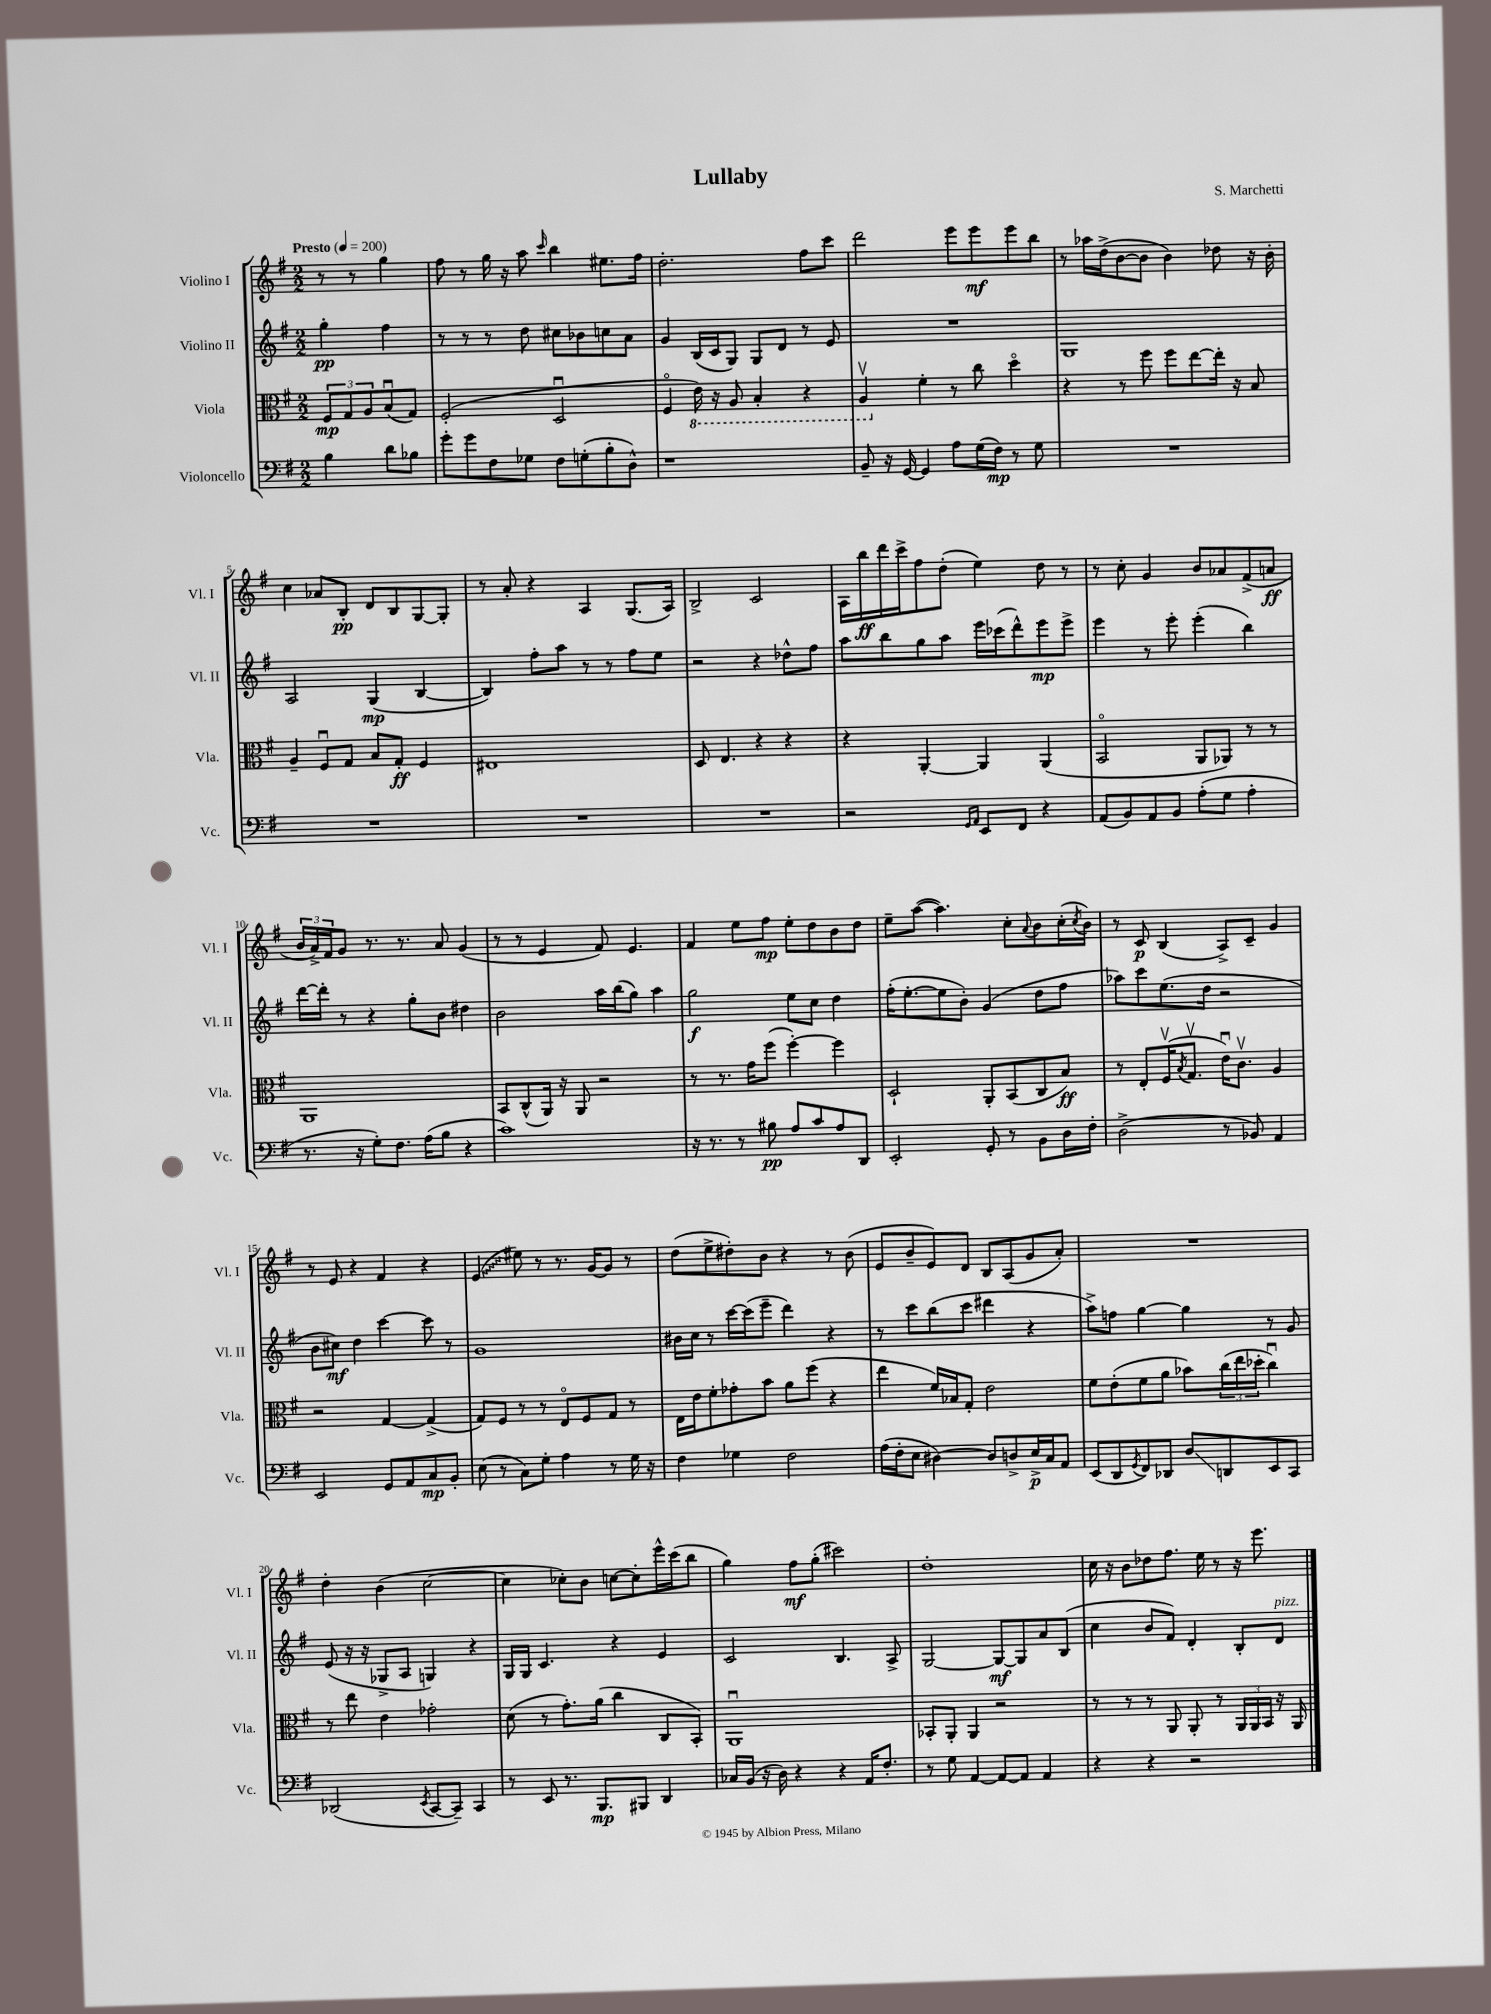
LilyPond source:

\header { title = "Lullaby" composer = "S. Marchetti" }
<<
\new StaffGroup <<
\new Staff = "s0" \with { instrumentName = "Violino I" shortInstrumentName = "Vl. I" } {
    \clef treble \key g \major \numericTimeSignature \time 2/2 \partial 2 \tempo "Presto" 4 = 200
    r8 r8 g''4 |
    fis''8 r8 g''16 r16 a''8 \grace { c'''16 } b''4 eis''8. fis''16 |
    d''2.-. fis''8 c'''8 |
    d'''2 e'''8 e'''8\mf e'''8 b''8 |
    r8 aes''16 d''16->( b'8~ b'8 b'4) des''8 r16 b'16-. |
    c''4 aes'8 b8-.\pp d'8 b8 g8~ g8-. |
    r8 a'8-. r4 a4 g8.( a16) |
    b2-> c'2 |
    a16 b''16\ff d'''16 c'''16-> fis''8 d''8-.( e''4) d''8 r8 |
    r8 c''8-. g'4 b'8 aes'8 fis'8->( a'8\ff |
    \tuplet 3/2 { b'16 a'16->) fis'16 } g'8 r8. r8. a'8 g'4( |
    r8 r8 e'4 fis'8) e'4. |
    fis'4 e''8 fis''8\mp e''8-. d''8 b'8 d''8 |
    e''8-- a''8~( a''4.) c''8-. \appoggiatura { a'8 } b'8 c''16-.( \acciaccatura { c''8 } b'16) |
    r8 c'8\p b4( a8->) c'8-- g'4 |
    r8 e'8 r4 fis'4 r4 |
    \once \override Glissando.style = #'zigzag e'4\glissando( eis''8) r8 r8. g'16~ g'8 r8 |
    d''8( e''8-> dis''8-.) b'8 r4 r8 b'8( |
    e'8 b'8-- e'8) d'8 b8 a8( g'8 a'8-.) |
    R1 |
    d''4-. b'4( c''2~ |
    c''4 ces''8-.) b'8 c''8~ c''8-. e'''16-^ c'''16( b''8 |
    g''4) fis''8\mf g''8-.( cis'''2) |
    d''1-. |
    c''16 r16 b'8 des''8 fis''8. e''16 r8 r16 e'''8. \bar "|." |
}
\new Staff = "s1" \with { instrumentName = "Violino II" shortInstrumentName = "Vl. II" } {
    \clef treble \key g \major \numericTimeSignature \time 2/2 \partial 2
    g''4-.\pp fis''4 |
    r8 r8 r8 d''8 cis''8 bes'8 c''8 a'8 |
    g'4 b16( c'16 g8) g8 d'8 r8 e'8 |
    R1 |
    g1 |
    a2 g4\mp( b4~ |
    b4) fis''8-. a''8 r8 r8 fis''8 e''8 |
    r2 r4 des''8-^ fis''8 |
    a''8 b''8 g''8 a''8 e'''16 ces'''16( d'''8-^) e'''8\mp e'''8-> |
    e'''4 r8 e'''8-. e'''4-.( b''4) |
    d'''16~ d'''16-. r8 r4 g''8-. b'8 dis''4 |
    b'2 a''16 b''16( g''8) a''4 |
    g''2\f e''8 c''8 d''4 |
    fis''16-.( e''8.~-. e''8 b'8-.) g'4( d''8 fis''8 |
    aes''8) c'''8 e''8.( d''16 r2 |
    b'8 cis''8\mf) d''4 c'''4~ c'''8 r8 |
    g'1 |
    bis'16 c''16 r8 c'''16~ c'''16( e'''8-- d'''4) r4 |
    r8 c'''8 b''8( c'''8 dis'''4 r4 |
    a''8->) f''8 g''4~ g''4 r8 g'8 |
    e'8( r16 r16 ges8-> a8 g4) r4 |
    g16 g16 c'4. r4 e'4 |
    c'2 b4. a8-> |
    g2~ g8~\mf g8 a'8 b8( |
    c''4 b'8 fis'8) d'4-. b8-. d'8^\markup { \italic "pizz." } \bar "|." |
}
\new Staff = "s2" \with { instrumentName = "Viola" shortInstrumentName = "Vla." } {
    \clef alto \key g \major \numericTimeSignature \time 2/2 \partial 2
    \tuplet 3/2 { fis8\mp g8 a8 } b8\downbow( g8) |
    fis2-.( d2\downbow |
    fis4\flageolet \ottava #-1 e16) r16 a,8 b,4-. r4 |
    a,4\upbow \ottava #0 fis'4-. r8 c''8 d''4\flageolet |
    r4 r8 fis''8 fis''8 e''8~ e''16-. r16 b8 |
    a4-- fis8\downbow g8 b8 g8-.\ff fis4 |
    eis1 |
    d8 e4. r4 r4 |
    r4 a,4~-. a,4 a,4( |
    b,2\flageolet a,8 aes,8) r8 r8 |
    a,1 |
    b,8 c8-^( a,16) r16 a,8 r2 |
    r8 r8. g'16 fis''8( fis''4~-.) fis''4 |
    d2-! a,8-. b,8( c8 b8\ff) |
    r8 e8-. fis16\upbow( \acciaccatura { b8 } g8.\upbow e'16\downbow) c'8.\upbow a4 |
    r2 g4~ g4->( |
    g8) fis8 r8 r8 e8\flageolet fis8 g8 r8 |
    e16 e'16 fis'8-. ges'8-. b'8 a'8 fis''8( r4 |
    e''4 fis'16) bes16 g8-. e'2 |
    fis'8 e'8-.( fis'8 a'8 bes'8) \tuplet 3/2 { c''16( e''16 des''16-. } c''4\downbow) |
    r8 e''8 e'4 ges'2-. |
    d'8( r8 g'8.-.) a'16( c''4 c8 b,8-.) |
    a,1\downbow |
    bes,8-. a,8-. a,4 r2 |
    r8 r8 r8 a,8 a,8-. r8 \tuplet 3/2 { a,16 a,16 b,16 } r16 a,16 \bar "|." |
}
\new Staff = "s3" \with { instrumentName = "Violoncello" shortInstrumentName = "Vc." } {
    \clef bass \key g \major \numericTimeSignature \time 2/2 \partial 2
    b4 d'8 bes8 |
    g'8-. g'8 fis8 ges8 fis8 g8-.( b8-. d8-^) |
    r1 |
    b,8-- r16 g,16~ g,4 a8 g16( fis16\mp) r8 g8 |
    R1 |
    R1 |
    R1 |
    R1 |
    r2 \grace { g,16 a,16 } e,8 fis,8 r4 |
    a,8( b,8) a,8 b,8 a8-.( g8 a4-. |
    r8. r16 g8-.) fis8. a16( b8 r4 |
    c'1) |
    r16 r8. r8 bis8\pp a8 c'8 a8 d,8 |
    e,2-. g,8-. r8 b,8 d16 fis16-. |
    d2->( r8 bes,8) a,4 |
    e,2 g,8 a,8 c8\mp b,8-. |
    e8( r8 c8) g8-. a4 r8 g16 r16 |
    fis4 ges4 fis2 |
    a16( fis16-. e8 dis4~) dis8 d8-> e16->\p c16 a,8 |
    e,8( d,8 \acciaccatura { g,8 } fis,8) des,8 d8\glissando d,8 e,8 c,8 |
    des,2( \acciaccatura { e,8 } c,8~ c,8--) c,4 |
    r8 e,8 r8. b,,8.\mp bis,,8 d,4 |
    ces16 b,16( r16 d16) r4 r4 a,16 fis8.-. |
    r8 g8 a,4~ a,8~ a,8 a,4 |
    r4 r4 r2 \bar "|." |
}
>>
>>
